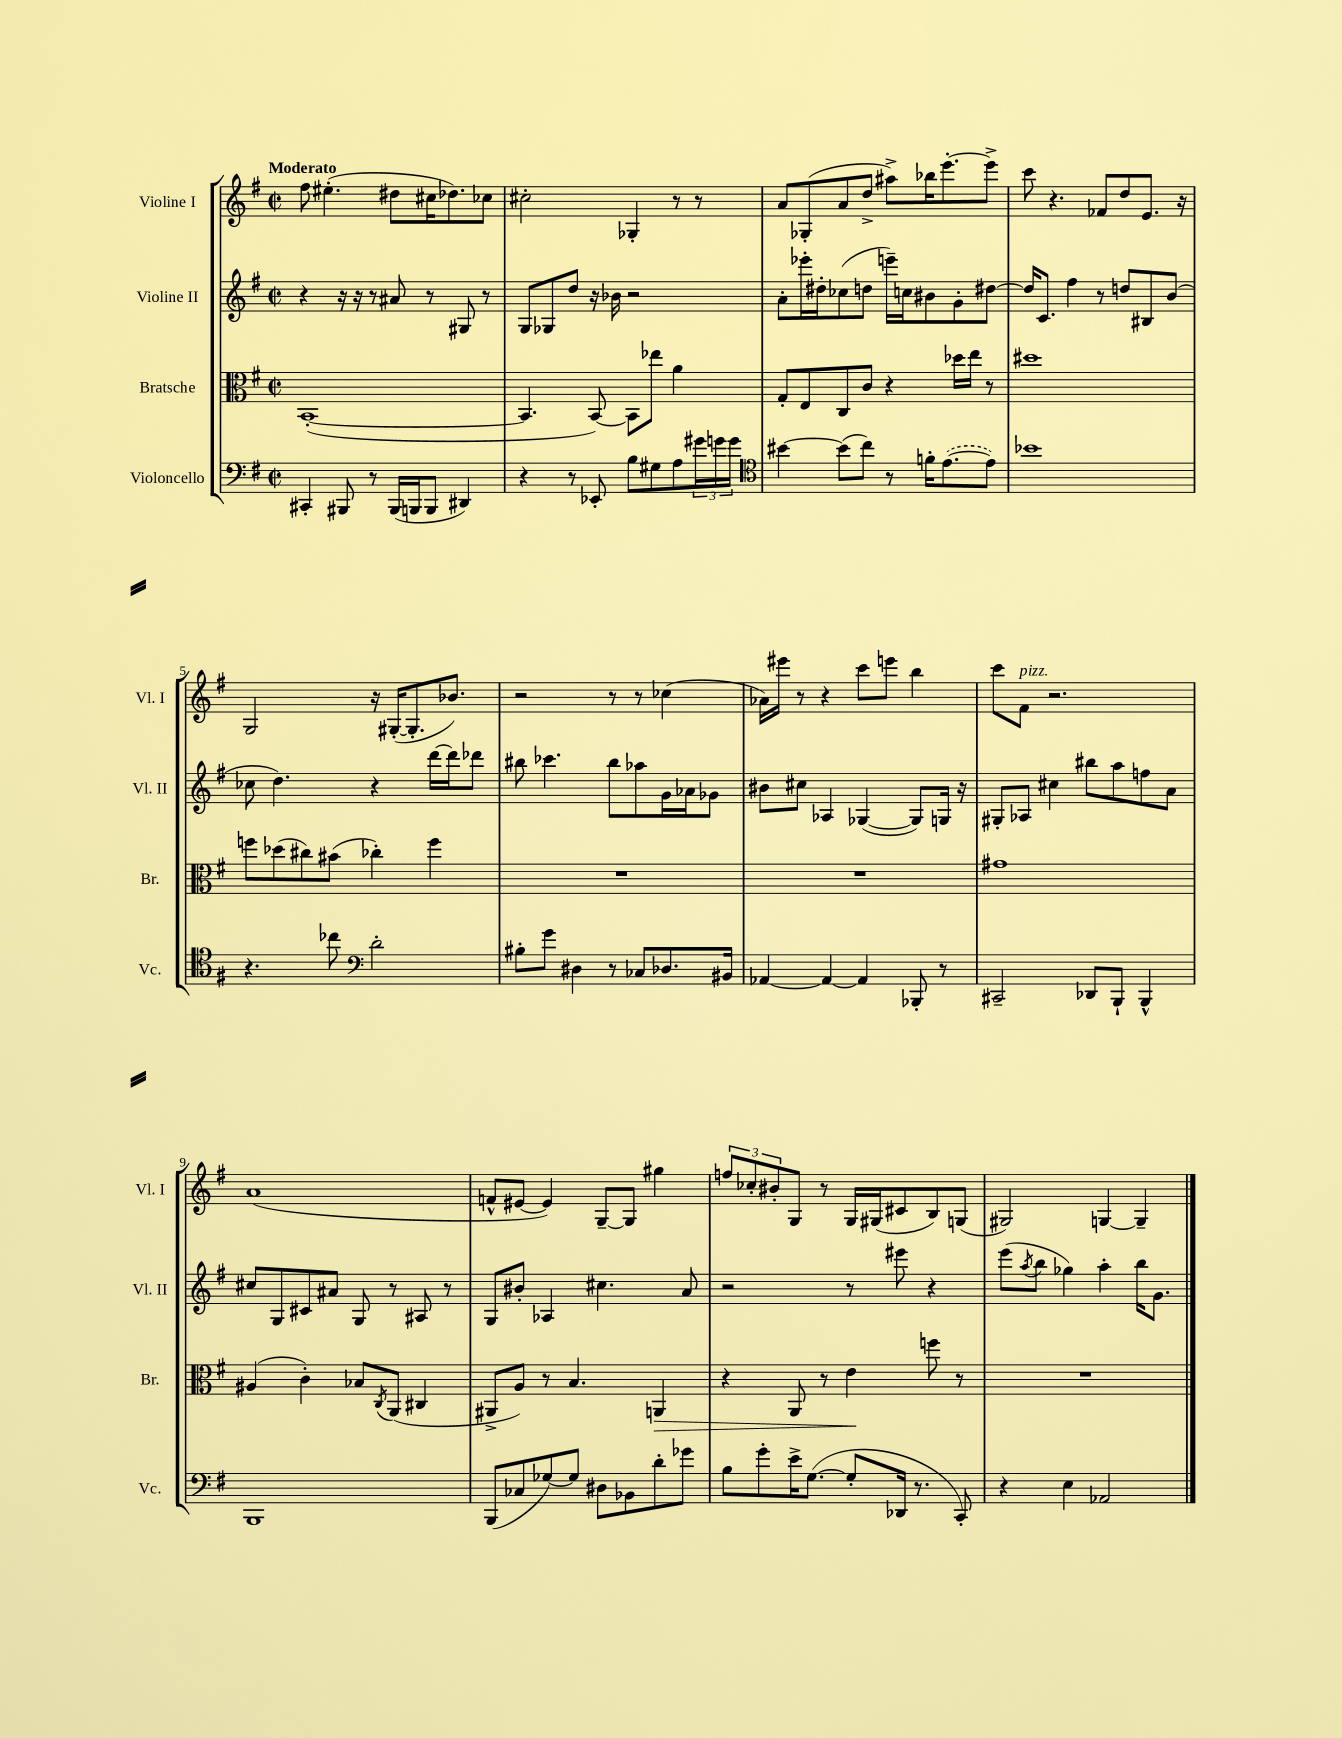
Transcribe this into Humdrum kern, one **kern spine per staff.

**kern	**kern	**dynam	**kern	**kern
*part4	*part3	*part3	*part2	*part1
*staff4	*staff3	*staff3	*staff2	*staff1
*I"Violoncello	*I"Bratsche	*	*I"Violine II	*I"Violine I
*I'Vc.	*I'Br.	*	*I'Vl. II	*I'Vl. I
*clefF4	*clefC3	*	*clefG2	*clefG2
*k[f#]	*k[f#]	*	*k[f#]	*k[f#]
*M2/2	*M2/2	*	*M2/2	*M2/2
*met(c|)	*met(c|)	*	*met(c|)	*met(c|)
=1	=1	=1	=1	=1
!	!	!	!	!LO:TX:a:B:t=Moderato
4CC#X'/	([1BB'	.	4r	8ff#\
.	.	.	.	(4.ee#X'\
8BBB#X/	.	.	16r	.
.	.	.	16r	.
8r	.	.	8r	.
(16BBB#/LL	.	.	8a#X/	8dd#X\L
16BBBn/J	.	.	.	.
8BBB/J	.	.	8r	16cc#X\K
.	.	.	.	8.dd-X\)
4DD#X/)	.	.	8G#X/	.
.	.	.	8r	8cc-X\J
=2	=2	=2	=2	=2
4r	4.BB/]	.	8G/L	2cc#X'\
.	.	.	8G-X/	.
8r	.	.	8dd/J	.
8EE-X'/	[8BB/)	.	16r	.
.	.	.	16b-X\	.
8B\L	8BB\L]	.	2r	4G-X'/
8G#X\	8ee-X\J	.	.	.
8A\	4a\	.	.	8r
24g#X\L	.	.	.	8r
24gn\	.	.	.	.
24g\JJ	.	.	.	.
=3	=3	=3	=3	=3
*clefC4	*	*	*	*
[4b#X\	8G'/L	.	8a'\L	8a/L
.	8E/	.	16eee-X'\L	(8G-X'/
.	.	.	16dd#X'\J	.
(8b#\L]	8C/	.	(8cc-X\	8a/
8cc\J)	8c/J	.	8ddn\J	8dd^/J
8r	4r	.	16eeen~\LL)	8aa#X^\L)
.	.	.	16ccn\J	.
16fn'\KL	.	.	8b#X\	16bb-X\K
([8.e\	.	.	.	[8.eee'\
.	16dd-X\LL	.	8g'\	.
.	16ee\JJ	.	.	.
8e\J])	8r	.	[8dd#X\J	8eee^\J]
=4	=4	=4	=4	=4
1b-X	1dd#X	.	16dd#/KL]	8ccc\
.	.	.	8.c/J	.
.	.	.	.	4.r
.	.	.	4ff#\	.
.	.	.	8r	8f-X/L
.	.	.	8ddn/L	8dd/
.	.	.	8B#X/	8.e/J
.	.	.	(8b/J	.
.	.	.	.	16r
!!LO:LB:g=z
=5	=5	=5	=5	=5
4.r	8ffn\L	.	8cc-X\	2G/
.	(8dd-X\	.	4.dd\)	.
.	8cc#X\)	.	.	.
8cc-X\	(8b#X\J	.	.	.
*clefF4	*	*	*	*
2d'\	4cc-X'\)	.	4r	16r
.	.	.	.	([16G#X'/KL
.	.	.	.	8.G#'/]
.	4ff\	.	[16ddd\LL	.
.	.	.	16ddd\J]	8.b-X/J)
.	.	.	8ddd-X\J	.
=6	=6	=6	=6	=6
8B#X'\L	1r	.	8bb#X\	2r
8g\J	.	.	4.ccc-X\	.
4D#X\	.	.	.	.
8r	.	.	8bb#\L	8r
8C-X/L	.	.	8aa-X\	8r
8.D-X/	.	.	16g\L	(4cc-X\
.	.	.	16a-X\J	.
.	.	.	8g-X\J	.
16BB#X/Jk	.	.	.	.
=7	=7	=7	=7	=7
[4AA-X/	1r	.	8b#X\L	16a-X\LL)
.	.	.	.	16eee#X\JJ
.	.	.	8cc#X\J	8r
4AA-/_	.	.	4A-X/	4r
4AA-/]	.	.	([4G-X/	8ccc\L
.	.	.	.	8eeen\J
8BBB-X'/	.	.	8G-/L])	4bb\
8r	.	.	16Gn/Jk	.
.	.	.	16r	.
=8	=8	=8	=8	=8
2CC#X~/	1g#X	.	8G#X'/L	8ccc\L
!	!	!	!	!LO:TX:a:i:t=pizz.
.	.	.	8A-X/J	8f#\J
.	.	.	4cc#X\	2.r
8DD-X/L	.	.	8bb#X\L	.
8BBB`/J	.	.	8aa\	.
4BBB^^/	.	.	8ffn\	.
.	.	.	8a\J	.
!!LO:LB:g=z
=9	=9	=9	=9	=9
1BBB	(4A#X/	.	8cc#X/L	(1a
.	.	.	8G/	.
.	4c'\)	.	8c#X/	.
.	.	.	8a#X/J	.
.	8B-X/L	.	8G/	.
.	8qC/	.	.	.
.	(8AA/J	.	8r	.
.	4C#X/	.	8A#X/	.
.	.	.	8r	.
=10	=10	=10	=10	=10
(8BBB/L	8AA#X^/L	.	8G/L	8fn^^/L
8C-X/	8A/J)	.	8b#X'/J	[8e#X/J
[8G-X/)	8r	.	4A-X/	4e#/])
8G-/J]	4.B/	.	.	.
8D#X\L	.	.	4.cc#X\	[8G~/L
8BB-X\	.	.	.	8G/J]
!	!	!LO:HP:b	!	!
8d'\	4AAn/	>	.	4gg#X\
8g-X\J	.	.	8a/	.
=11	=11	=11	=11	=11
8B\L	4r	.	2r	12ffn/L
.	.	.	.	12cc-X'/
8g'\	.	.	.	.
.	.	.	.	12b#X'/
16e^\K	8AA/	.	.	8G/J
([8.G\J	.	.	.	.
.	8r	.	.	8r
8G'/L]	4e\	.	8r	16G/LL
.	.	.	.	(16G#X/J
16DD-X/Jk	.	.	8eee#X\	8c#X/
8.r	.	.	.	.
.	8ffn\	]	4r	8B/)
8CC'/)	8r	.	.	(8Gn/J
=12	=12	=12	=12	=12
4r	1r	.	(8eee\L	2G#X/)
.	.	.	8qaa/	.
.	.	.	8bb\J	.
4E\	.	.	4gg-X\)	.
2AA-X/	.	.	4aa'\	[4Gn/
.	.	.	16bb\KL	4G~/]
.	.	.	8.g\J	.
==	==	==	==	==
*-	*-	*-	*-	*-
